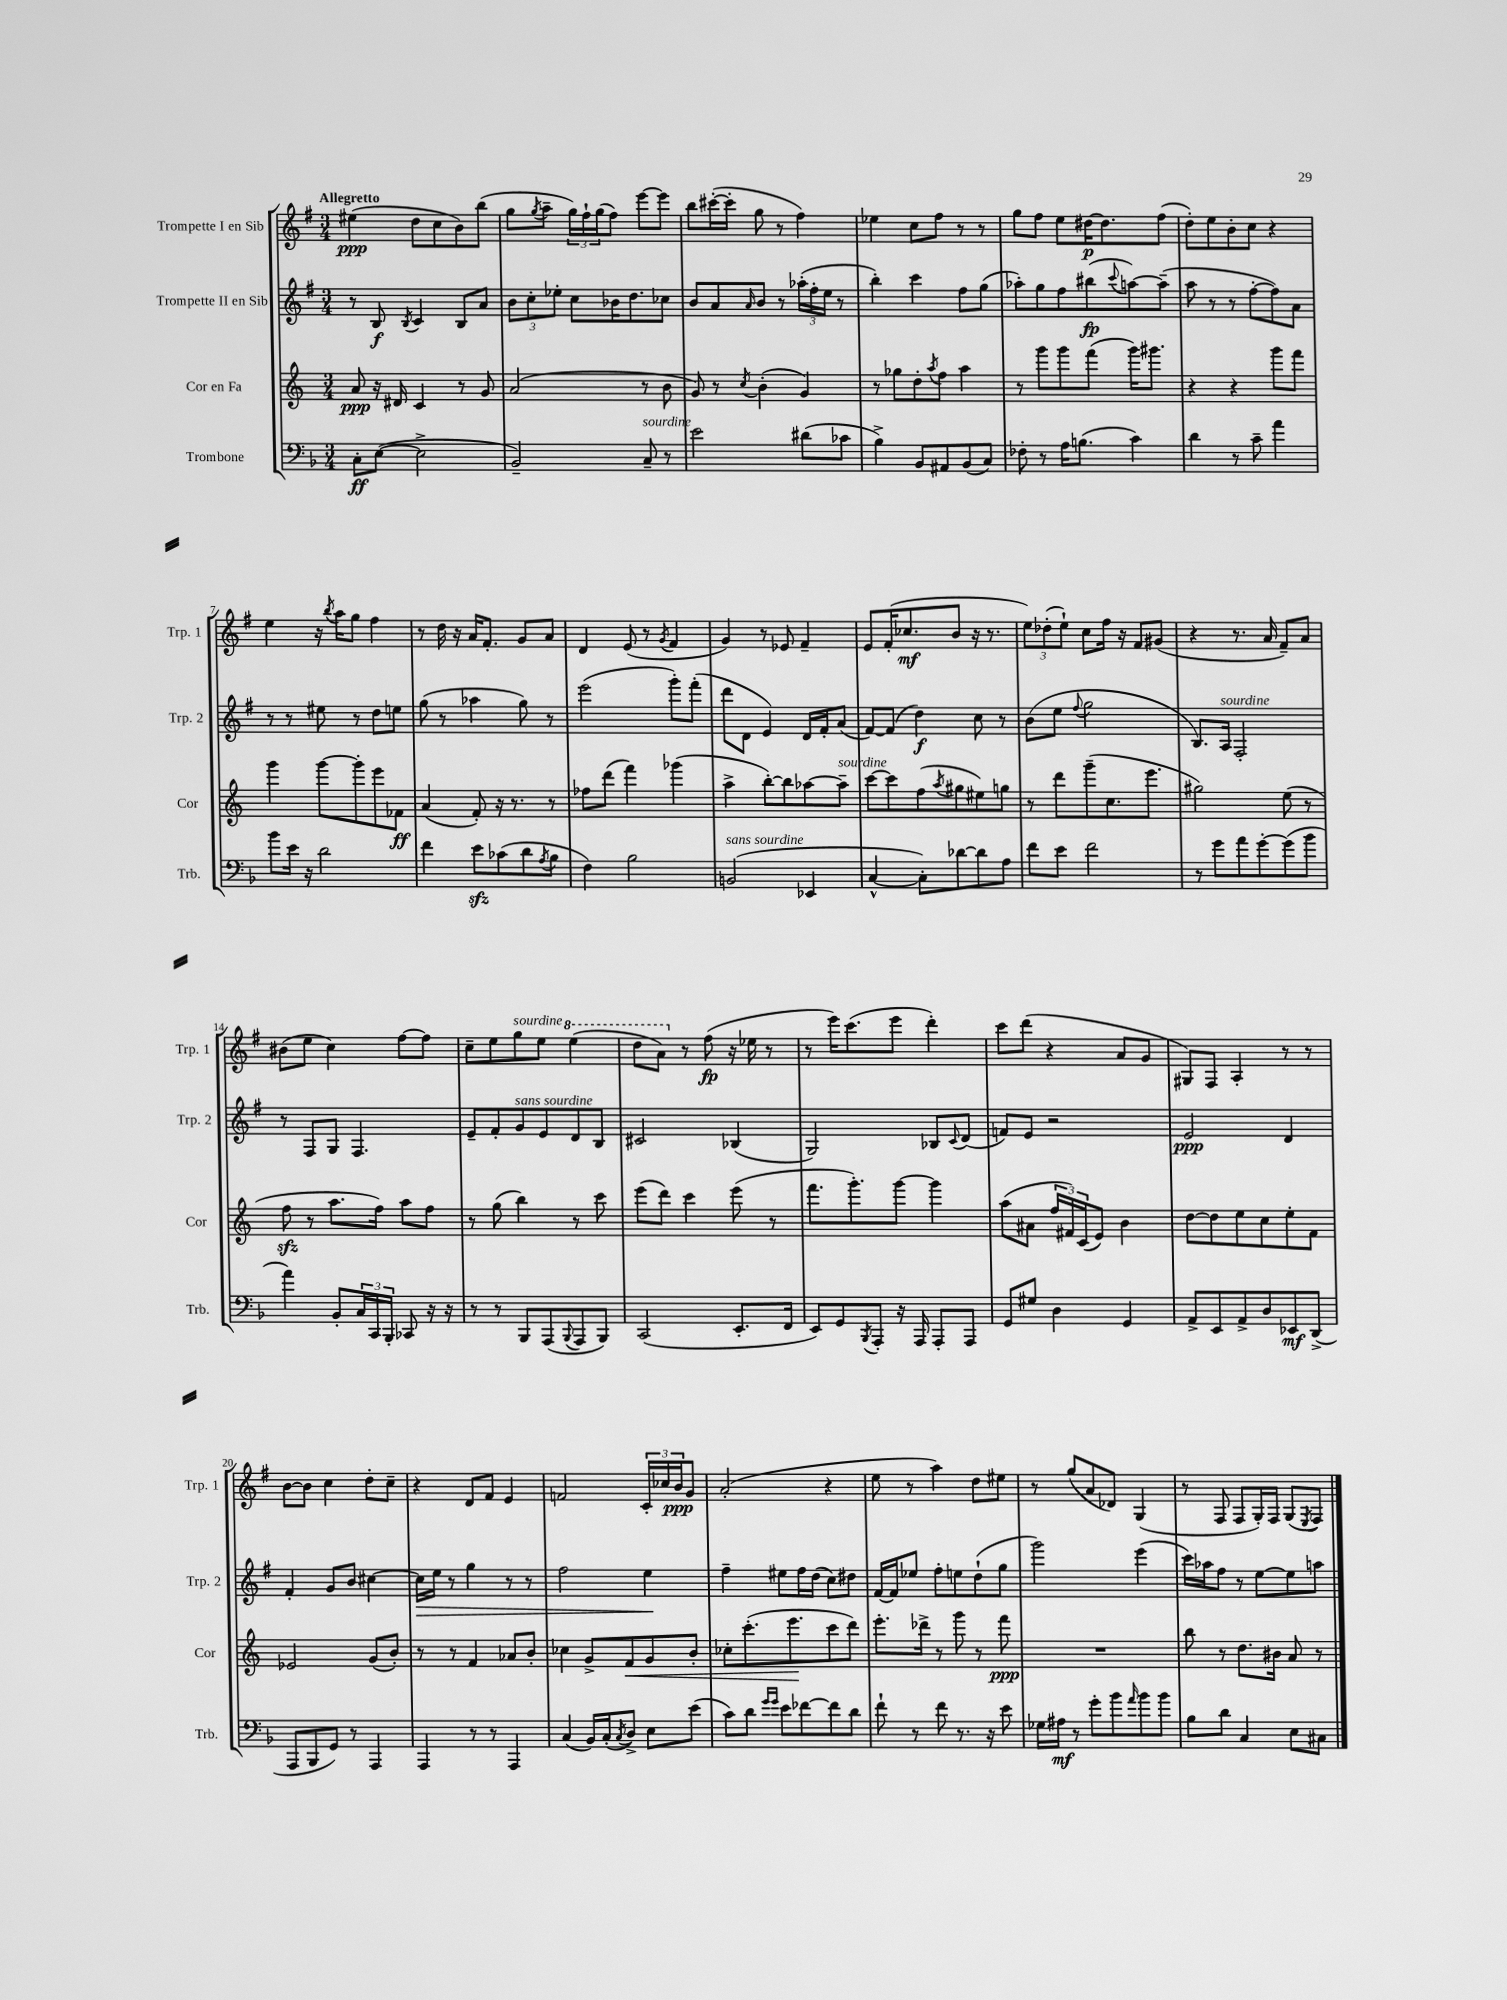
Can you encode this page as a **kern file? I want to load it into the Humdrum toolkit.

**kern	**dynam	**kern	**dynam	**kern	**dynam	**kern	**dynam
*part4	*part4	*part3	*part3	*part2	*part2	*part1	*part1
*staff4	*staff4	*staff3	*staff3	*staff2	*staff2	*staff1	*staff1
*I"Trombone	*	*I"Cor en Fa	*	*I"Trompette II en Sib	*	*I"Trompette I en Sib	*
*I'Trb.	*	*I'Cor	*	*I'Trp. 2	*	*I'Trp. 1	*
*clefF4	*	*clefG2	*	*clefG2	*	*clefG2	*
*k[b-]	*	*k[]	*	*k[f#]	*	*k[f#]	*
*M3/4	*	*M3/4	*	*M3/4	*	*M3/4	*
=1	=1	=1	=1	=1	=1	=1	=1
!	!	!	!	!	!	!LO:TX:a:B:t=Allegretto	!
8C'\L	ff	8a/	ppp	8r	.	(4ee#X\	ppp
([8E\J	.	16r	.	8B/	f	.	.
.	.	16d#X/	.	.	.	.	.
.	.	.	.	8qB/	.	.	.
2E^\]	.	4c/	.	4c/	.	8dd\L	.
.	.	.	.	.	.	8cc\	.
.	.	8r	.	8B/L	.	8b\)	.
.	.	8g/	.	8a/J	.	(8bb\J	.
=2	=2	=2	=2	=2	=2	=2	=2
2BB-~/)	.	(2a/	.	12b\L	.	8gg\L	.
.	.	.	.	12cc'\	.	.	.
.	.	.	.	.	.	8qgg/	.
.	.	.	.	.	.	8aa~\J	.
.	.	.	.	12ee-X'\J	.	.	.
.	.	.	.	8cc\L	.	24gg\LL)	.
.	.	.	.	.	.	24ff#`\	.
.	.	.	.	.	.	(24gg\J	.
.	.	.	.	16b-X\K	.	8ff#\J)	.
.	.	.	.	8.dd\	.	.	.
!LO:TX:a:i:t=sourdine	!	!	!	!	!	!	!
8C~/	.	8r	.	.	.	[8eee\L	.
8r	.	8b\	.	8cc-X\J	.	8eee\J]	.
=3	=3	=3	=3	=3	=3	=3	=3
2e\	.	8g/)	.	8b/L	.	8bb\L	.
.	.	8r	.	8a/	.	([16ccc#X'\L	.
.	.	.	.	.	.	16ccc#'\JJ]	.
.	.	8qcc/	.	16qqa/	.	.	.
.	.	(4b'\	.	8b/J	.	8gg\	.
.	.	.	.	8r	.	8r	.
(8d#X\L	.	4g/)	.	(24aa-X'\LL	.	4ff#\)	.
.	.	.	.	24ff#'\	.	.	.
.	.	.	.	24ee\JJ	.	.	.
8c-X\J	.	.	.	8r	.	.	.
=4	=4	=4	=4	=4	=4	=4	=4
4B-^\)	.	8r	.	4bb'\)	.	4ee-X\	.
.	.	8gg-X\L	.	.	.	.	.
8BB-/L	.	8dd'\	.	4ccc\	.	8cc\L	.
.	.	8qaa/	.	.	.	.	.
8AA#X/	.	8ff\J	.	.	.	8ff#\J	.
(8BB-/	.	4aa\	.	8ff#\L	.	8r	.
8C/J)	.	.	.	(8gg\J	.	8r	.
=5	=5	=5	=5	=5	=5	=5	=5
8F-X'\	.	8r	.	8aa-X'\L)	.	8gg\L	.
8r	.	8ggg\L	.	8gg\	.	8ff#\J	.
16A\KL	.	8ggg\	.	8ff#\	.	8ee\L	.
(8.Bn\J	.	.	.	.	.	.	.
.	.	(8fff\J	.	(8bb#X\	fp	[16dd#X\K	p
.	.	.	.	.	.	8.dd#\]	.
.	.	.	.	8qqccc/	.	.	.
4c\)	.	16ggg\KL)	.	[8aan\)	.	.	.
.	.	8.ggg#X\J	.	.	.	.	.
.	.	.	.	(8aa~\J]	.	(8ff#\J	.
=6	=6	=6	=6	=6	=6	=6	=6
4d\	.	4r	.	8aa\	.	8dd'\L)	.
.	.	.	.	8r	.	8ee\	.
8r	.	4r	.	8r	.	8b'\	.
8c~\	.	.	.	[8ff#'\L	.	8cc\J	.
4a\	.	8ggg\L	.	8ff#\])	.	4r	.
.	.	8fff\J	.	8a\J	.	.	.
!!LO:LB:g=z
=7	=7	=7	=7	=7	=7	=7	=7
8b-\L	.	4ggg\	.	8r	.	4ee\	.
16e\Jk	.	.	.	8r	.	.	.
16r	.	.	.	.	.	.	.
2d\	.	[8ggg\L	.	8ee#X\	.	16r	.
.	.	.	.	.	.	8qbb/	.
.	.	.	.	.	.	16aa\KL	.
.	.	8ggg'\]	.	8r	.	8gg\J	.
.	.	8eee\	.	8dd\L	.	4ff#\	.
.	.	8f-X\J	ff	8een\J	.	.	.
=8	=8	=8	=8	=8	=8	=8	=8
4f\	.	(4a/	.	(8gg\	.	8r	.
.	.	.	.	8r	.	16dd\	.
.	.	.	.	.	.	16r	.
8ezz\L	.	8f'/)	.	4aa-X\	.	16a/KL	.
.	.	.	.	.	.	8.f#'/J	.
(8c-X\	.	16r	.	.	.	.	.
.	.	8.r	.	.	.	.	.
8d\	.	.	.	8gg\)	.	8g/L	.
8qA/	.	.	.	.	.	.	.
8B-\J	.	8r	.	8r	.	8a/J	.
=9	=9	=9	=9	=9	=9	=9	=9
4F\)	.	8ff-X\L	.	(2eee\	.	4d/	.
.	.	(8ddd\J	.	.	.	.	.
2B-\	.	4fff\)	.	.	.	(8e/	.
.	.	.	.	.	.	8r	.
.	.	.	.	.	.	8qg/	.
.	.	(4ggg-X\	.	8ggg'\L)	.	4f#/	.
.	.	.	.	(8fff#'\J	.	.	.
=10	=10	=10	=10	=10	=10	=10	=10
!LO:TX:a:i:t=sans sourdine	!	!	!	!	!	!	!
(2BBn/	.	4aa^\	.	8ddd\L	.	4g/)	.
.	.	.	.	8d\J	.	.	.
.	.	[8bb'\L)	.	4e/)	.	8r	.
.	.	8bb\]	.	.	.	8e-X/	.
4EE-X/	.	[8aa-X\	.	16d/LL	.	4f#~/	.
.	.	.	.	16f#'/J	.	.	.
!	!	!LO:TX:a:i:t=sourdine	!	!	!	!	!
.	.	8aa-~\J]	.	(8a/J	.	.	.
=11	=11	=11	=11	=11	=11	=11	=11
[4C^^/	.	[8ccc\L	.	[8f#/L)	.	8e/L	.
.	.	8ccc\]	.	(8f#/J]	.	(16f#'/K	.
.	.	.	.	.	.	8.cc-X/	mf
8C'\L])	.	(8ff\	.	4dd\)	f	.	.
.	.	8qaa/	.	.	.	.	.
[8d-X\	.	8gg#X\	.	.	.	8b/J	.
8d-\]	.	8ee#X\)	.	8cc\	.	16r	.
.	.	.	.	.	.	8.r	.
8A\J	.	8ggn\J	.	8r	.	.	.
=12	=12	=12	=12	=12	=12	=12	=12
8f\L	.	8r	.	(8b\L	.	12ee\L)	.
.	.	.	.	.	.	(12dd-X'\	.
8e\J	.	8ddd\L	.	8ee\J	.	.	.
.	.	.	.	.	.	12ee`\J)	.
.	.	.	.	8qqff#/	.	.	.
2f\	.	(8ggg~\	.	2gg\	.	8cc\L	.
.	.	8.cc\	.	.	.	16ff#\Jk	.
.	.	.	.	.	.	16r	.
.	.	.	.	.	.	8f#/L	.
.	.	8.eee\J	.	.	.	.	.
.	.	.	.	.	.	(8g#X/J	.
=13	=13	=13	=13	=13	=13	=13	=13
8r	.	2gg#X\)	.	8.B/L)	.	4r	.
8g\L	.	.	.	.	.	.	.
!	!	!	!	!LO:TX:a:i:t=sourdine	!	!	!
.	.	.	.	16A/Jk	.	.	.
8a\	.	.	.	2F#'/	.	8.r	.
[8g'\	.	.	.	.	.	.	.
.	.	.	.	.	.	16a/	.
(8g\]	.	(8ee\	.	.	.	8f#~/L)	.
8b-\J	.	8r	.	.	.	8a/J	.
!!LO:LB:g=z
=14	=14	=14	=14	=14	=14	=14	=14
4a\)	.	8ffzz\	.	8r	.	(8b#X\L	.
.	.	8r	.	8F#/L	.	8ee\J	.
8BB-'/L	.	8.aa\L	.	8G/J	.	4cc\)	.
24C/L	.	.	.	4.F#/	.	.	.
24CC/	.	.	.	.	.	.	.
.	.	16ff\Jk)	.	.	.	.	.
24BBB-'/JJ	.	.	.	.	.	.	.
8CC-X/	.	8aa\L	.	.	.	[8ff#\L	.
16r	.	8ff\J	.	.	.	8ff#\J]	.
16r	.	.	.	.	.	.	.
=15	=15	=15	=15	=15	=15	=15	=15
8r	.	8r	.	8e~/L	.	8cc~\L	.
8r	.	(8gg\	.	8f#'/	.	8ee\	.
!	!	!	!	!	!	!LO:TX:a:i:t=sourdine	!
!	!	!	!	!LO:TX:a:i:t=sans sourdine	!	!	!
8BBB-/L	.	4bb\)	.	8g/	.	8gg\	.
(8AAA/	.	.	.	8e/	.	8ee\J	.
8qqBBB-/	.	.	.	.	.	.	.
*	*	*	*	*	*	*8va	*
8AAA/	.	8r	.	8d/	.	(4eee\	.
8BBB-/J)	.	8ccc\	.	8B/J	.	.	.
=16	=16	=16	=16	=16	=16	=16	=16
(2CC/	.	(8eee\L	.	2c#X/	.	8ddd\L	.
.	.	8ddd\J)	.	.	.	8aa\J)	.
*	*	*	*	*	*	*X8va	*
.	.	4ccc\	.	.	.	8r	.
.	.	.	.	.	.	(8ff#\	fp
8.EE'/L	.	(8eee\	.	(4B-X/	.	16r	.
.	.	.	.	.	.	16ee-X\	.
.	.	8r	.	.	.	8r	.
16FF/Jk	.	.	.	.	.	.	.
=17	=17	=17	=17	=17	=17	=17	=17
8EE/L)	.	8.fff\L	.	2G/)	.	8r	.
8GG/	.	.	.	.	.	16eee\KL)	.
.	.	8.ggg'\)	.	.	.	(8.ccc\	.
8qBBB-/	.	.	.	.	.	.	.
8AAA'/J	.	.	.	.	.	.	.
16r	.	[8ggg\J	.	.	.	8eee\J	.
16AAA/	.	.	.	.	.	.	.
8AAA'/L	.	4ggg\]	.	8B-X/L	.	4ddd'\)	.
.	.	.	.	8qqc/	.	.	.
8AAA/J	.	.	.	(8d/J	.	.	.
=18	=18	=18	=18	=18	=18	=18	=18
8GG/L	.	(8aa\L	.	8fn/L)	.	8ccc\L	.
8G#X/J	.	8a#X\J	.	8e/J	.	(8ddd\J	.
4D\	.	24ff/LL	.	2r	.	4r	.
.	.	24f#X/)	.	.	.	.	.
.	.	(24c/J	.	.	.	.	.
.	.	8e/J)	.	.	.	.	.
4GG/	.	4b\	.	.	.	8a/L	.
.	.	.	.	.	.	8g/J	.
=19	=19	=19	=19	=19	=19	=19	=19
8AA^/L	.	[8dd\L	.	2e/	ppp	8G#X/L)	.
8EE/	.	8dd\]	.	.	.	8F#/J	.
8AA^/	.	8ee\	.	.	.	4A'/	.
8D/	.	8cc\	.	.	.	.	.
8EE-X/	mf	8ee'\	.	4d/	.	8r	.
(8DD^/J	.	8f\J	.	.	.	8r	.
!!LO:LB:g=z
=20	=20	=20	=20	=20	=20	=20	=20
8AAA/L	.	2e-X/	.	4f#'/	.	[8b\L	.
8BBB-/	.	.	.	.	.	8b\J]	.
8GG/J)	.	.	.	8g/L	.	4cc\	.
8r	.	.	.	8b/J	.	.	.
4AAA/	.	(8g/L	.	[4cc#X\	.	8dd'\L	.
.	.	8b'/J)	.	.	.	8cc~\J	.
=21	=21	=21	=21	=21	=21	=21	=21
!	!	!	!	!	!LO:HP:b	!	!
4AAA/	.	8r	.	16cc#\LL]	>	4r	.
.	.	.	.	16ee\JJ	.	.	.
.	.	8r	.	8r	.	.	.
8r	.	4f/	.	4gg\	.	8d/L	.
8r	.	.	.	.	.	8f#/J	.
4AAA/	.	8a-X/L	.	8r	.	4e/	.
.	.	8b'/J	.	8r	.	.	.
=22	=22	=22	=22	=22	=22	=22	=22
(4C/	.	4cc-X\	.	2ff#\	.	2fn/	.
16BB-/LL)	.	8g^/L	.	.	.	.	.
(16C'/J	.	.	.	.	.	.	.
8qC/	.	.	.	.	.	.	.
!	!	!	!LO:HP:b	!	!	!	!
8D^/J)	.	8f/	<	.	.	.	.
8E\L	.	8g/	.	4ee\	.	24c'/LL	.
.	.	.	.	.	.	24cc-X/	.
.	.	.	.	.	.	24b/J	ppp
(8e\J	.	8b'/J	.	.	.	8g/J	.
.	.	.	.	.	]	.	.
=23	=23	=23	=23	=23	=23	=23	=23
8c\L)	.	8cc-X'\L	.	4ff#~\	.	(2a'/	.
8d\J	.	(8.ccc'\	.	.	.	.	.
16qqg/LL	.	.	.	.	.	.	.
16qqg/JJ	.	.	.	.	.	.	.
8e\L	.	.	.	8ee#X\L	.	.	.
.	.	8.eee\	.	.	.	.	.
[8f-X\	.	.	.	16ff#\L	.	.	.
.	.	.	.	(16dd\JJ	.	.	.
8f-\]	.	8ccc\	[	8cc\L)	.	4r	.
8d\J	.	8ddd\J)	.	8dd#X\J	.	.	.
=24	=24	=24	=24	=24	=24	=24	=24
8f`\	.	8.eee'\L	.	[16f#/LL	.	8ee\	.
.	.	.	.	16f#/J]	.	.	.
8r	.	.	.	8ee-X/J	.	8r	.
.	.	16ddd-X^\Jk	.	.	.	.	.
8f\	.	8r	.	8ff#'\L	.	4aa\)	.
8.r	.	8ggg\	.	8een\	.	.	.
.	.	8r	.	(8dd`\	.	8dd\L	.
16r	.	.	.	.	.	.	.
8e\	.	8fff\	ppp	8gg\J	.	8ee#X\J	.
=25	=25	=25	=25	=25	=25	=25	=25
16G-X\LL	.	2.r	.	2ggg\)	.	8r	.
16A#X\JJ	mf	.	.	.	.	.	.
8r	.	.	.	.	.	(8gg/L	.
8g'\L	.	.	.	.	.	8a/	.
8b-\	.	.	.	.	.	8d-X/J)	.
16qqa/	.	.	.	.	.	.	.
8b-\	.	.	.	(4eee\	.	(4G/	.
8b-\J	.	.	.	.	.	.	.
=26	=26	=26	=26	=26	=26	=26	=26
8B-\L	.	8bb\	.	16ccc\LL)	.	8r	.
.	.	.	.	16aa-X\J	.	.	.
8d\J	.	8r	.	8ff#\J	.	8F#/	.
4C/	.	8.dd\L	.	8r	.	8F#/L	.
.	.	.	.	[8ee\L	.	16G'/L)	.
.	.	16b#X\Jk	.	.	.	16F#/JJ	.
8E\L	.	8a/	.	8ee\]	.	(8G/L	.
.	.	.	.	.	.	8qE/	.
8C#X\J	.	8r	.	8aan\J	.	8F#/J)	.
==	==	==	==	==	==	==	==
*-	*-	*-	*-	*-	*-	*-	*-
